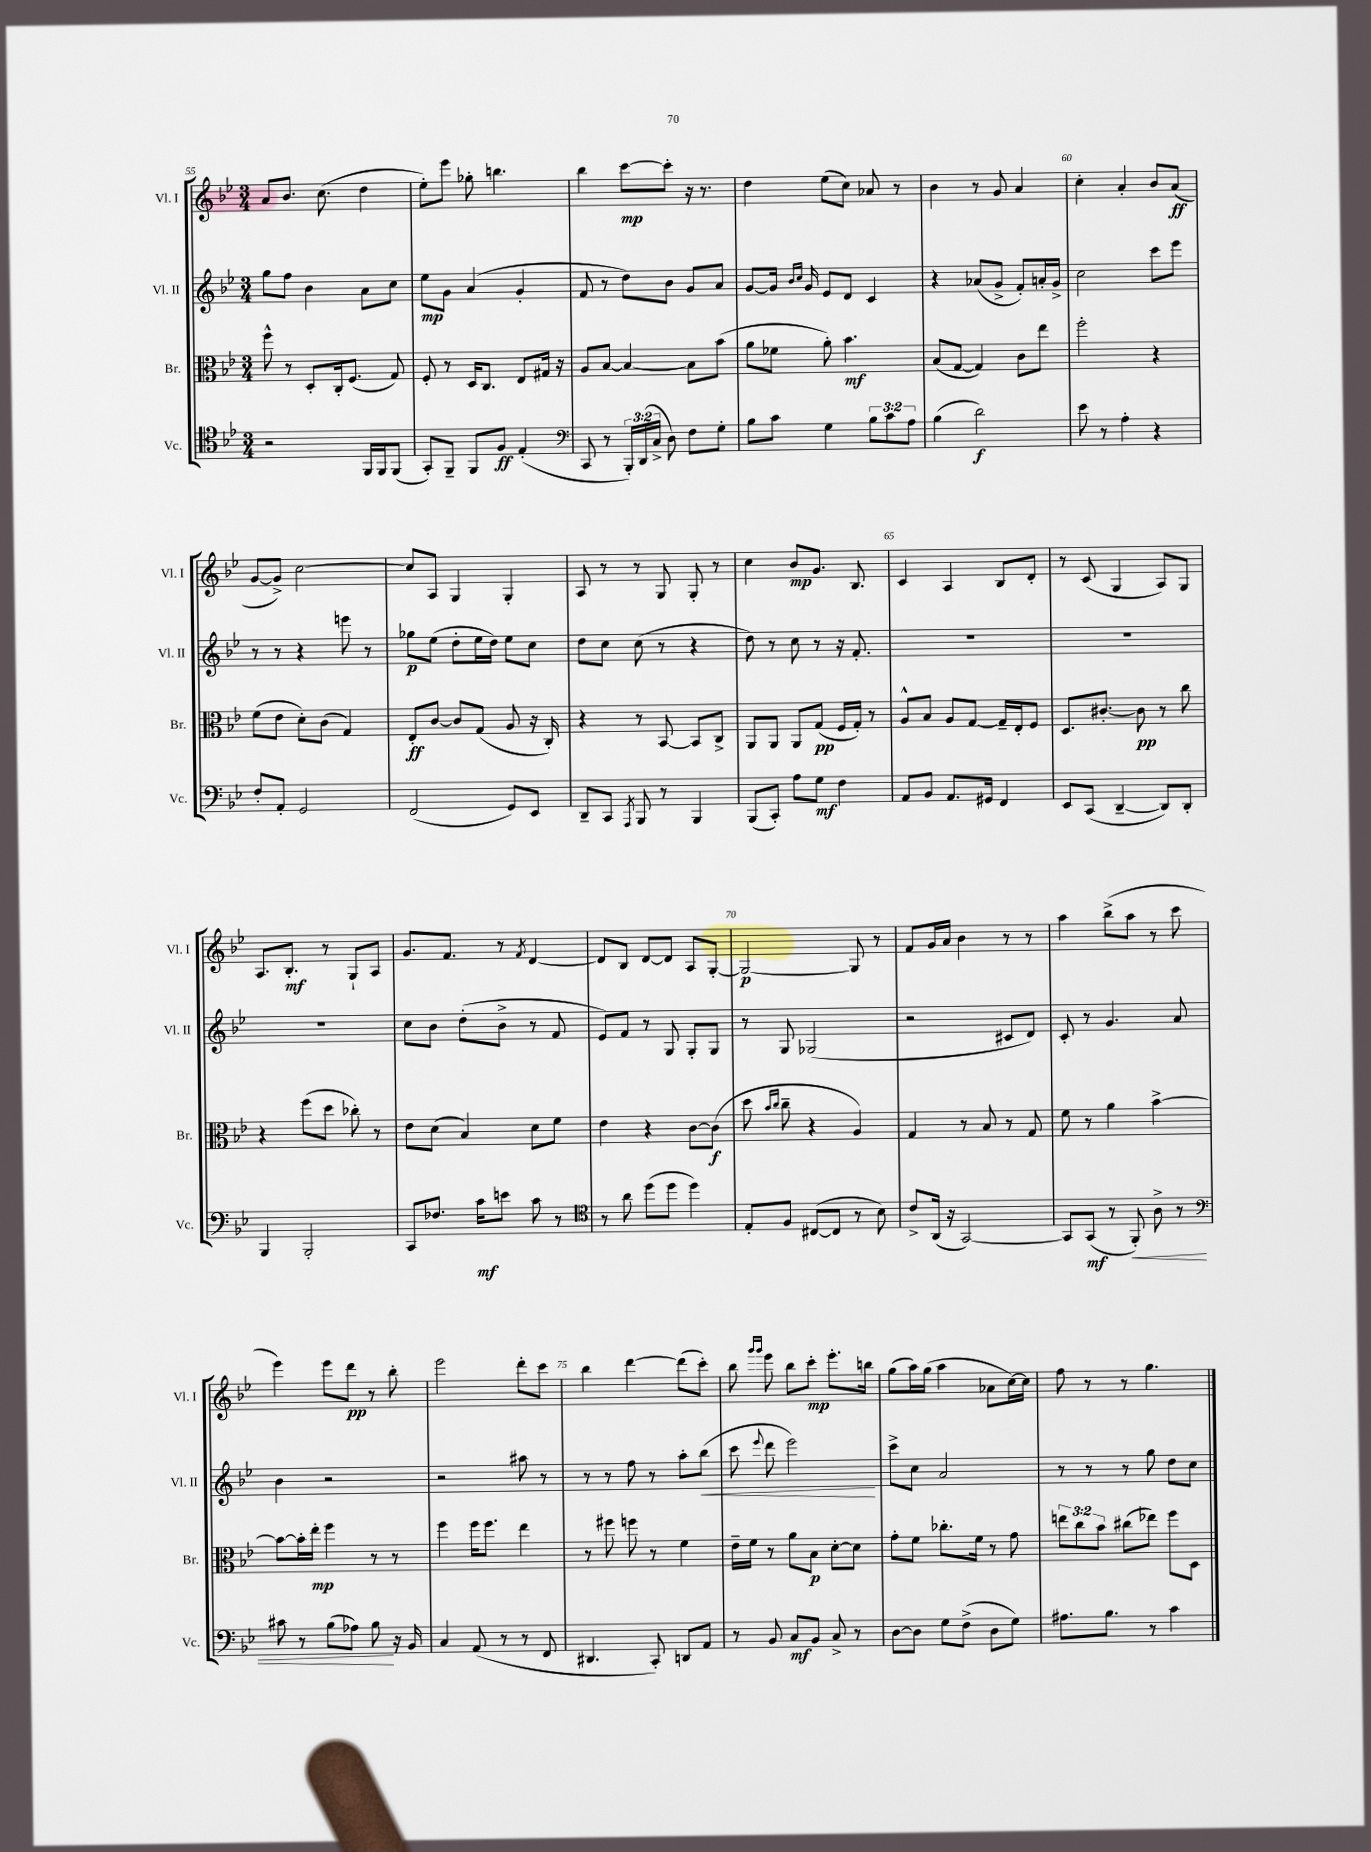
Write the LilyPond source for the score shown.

<<
\new StaffGroup <<
\new Staff = "s0" \with { instrumentName = "Vl. I" shortInstrumentName = "Vl. I" } {
    \clef treble \key bes \major \numericTimeSignature \time 3/4
    \autoBeamOff a'8[ bes'8.] c''8.( d''4 |
    ees''8[-.) ees'''8] ges''8-. b''4. |
    bes''4 c'''8[~\mp c'''8]-. r16 r8. |
    d''4 ees''8[( c''8]) aes'8 r8 |
    bes'4 r8 g'8 a'4 |
    c''4-. a'4-. bes'8[ a'8]\ff( |
    g'8[~ g'8]->) c''2~ |
    c''8[ a8] g4 g4-. |
    a8 r8 r8 g8 g8-. r8 |
    c''4 bes'8[\mp g'8.] bes8. |
    c'4 a4 bes8[ d'8]-. |
    r8 c'8( g4 a8[) g8] |
    a8.[ bes8.]-.\mf r8 g8[-! a8] |
    g'8.[ f'8.] r8 \acciaccatura { f'8 } d'4~ |
    d'8[ bes8] d'8[~ d'8] a8[ g8]~-. |
    g2~\p g8 r8 |
    f'8[ g'16 a'16] bes'4 r8 r8 |
    a''4 bes''8[->( a''8] r8 c'''8 |
    ees'''4) ees'''8[ d'''8]\pp r8 bes''8-. |
    ees'''2 d'''8[-. c'''8] |
    bes''4 d'''4~ d'''8[( c'''8]-.) |
    bes''8 \grace { g'''16[ g'''16] } ees'''8 bes''8[ c'''8]-.\mp ees'''8.[-. b''16] |
    g''8[( a''16) g''16]( a''4 aes'8[ c''16~) c''16] |
    f''8 r8 r8 g''4. \bar "|." |
}
\new Staff = "s1" \with { instrumentName = "Vl. II" shortInstrumentName = "Vl. II" } {
    \clef treble \key bes \major \numericTimeSignature \time 3/4
    \autoBeamOff g''8[ f''8] bes'4 a'8[ c''8] |
    ees''8[\mp g'8] a'4( g'4-. |
    f'8 r8 d''8[) bes'8] g'8[ a'8] |
    g'8[~ g'16] \grace { bes'16[ c''16] } g'16 ees'8[ d'8] c'4 |
    r4 aes'8[( g'8]-> f'8[-.) a'16-. g'16]-> |
    c''2 c'''8[ ees'''8] |
    r8 r8 r4 e'''8 r8 |
    ges''8[\p ees''8]( d''8[-. ees''16 d''16]) ees''8[ c''8] |
    d''8[ c''8] c''8( r8 r4 |
    d''8) r8 c''8 r8 r16 f'8.-. |
    R2. |
    R2. |
    R2. |
    c''8[ bes'8] d''8[-.( bes'8]-> r8 f'8 |
    ees'8[) f'8] r8 g8 g8[-. g8] |
    r8 g8 ges2( |
    r2 cis'8[ d'8]) |
    c'8-. r8 g'4. a'8 |
    bes'4 r2 |
    r2 ais''8 r8 |
    r8 r8 f''8 r8 a''8[-. bes''8]\<( |
    c'''8 \appoggiatura { ees'''8 } d'''8 ees'''2\!) |
    c'''8[-> c''8] a'2 |
    r8 r8 r8 g''8 d''8[ c''8] \bar "|." |
}
\new Staff = "s2" \with { instrumentName = "Br." shortInstrumentName = "Br." } {
    \clef alto \key bes \major \numericTimeSignature \time 3/4 \override Staff.TupletNumber.text = #tuplet-number::calc-fraction-text
    \autoBeamOff f''8-^ r8 d8[-. c16-. f8.]( g8) |
    f8-. r8 d16[ c8.] ees8[ gis16] r16 |
    a8[ bes8]~ bes4~ bes8[ bes'8]( |
    a'8[ fes'8] a'8-.) bes'4.\mf |
    bes8[( g8]~ g4) c'8[ ees''8] |
    f''2-. r4 |
    f'8[( ees'8] d'8[-.) c'8]( g4) |
    ees8[-.\ff c'8]~ c'8[ g8]( a8 r16 c16-.) |
    r4 r8 bes,8~ bes,8[ c8]-> |
    a,8[ a,8] a,8[ g8]\pp( f16[ g16]-.) r8 |
    a8[-^ bes8] a8[ g8]~ g16[-- ees16-. f8] |
    d8.[ cis'8.]~-. cis'8\pp r8 c''8 |
    r4 f''8[( d''8] ces''8-.) r8 |
    ees'8[ d'8]( bes4) d'8[ f'8] |
    ees'4 r4 c'8[~ c'8]\f( |
    d''8 \grace { bes'16[ c''16] } c''8-- r4 a4) |
    g4 r8 bes8 r8 g8 |
    f'8 r8 a'4 bes'4~-> |
    bes'8[~ bes'16-. ees''16]-.\mp f''4 r8 r8 |
    f''4 f''16[ f''8.] ees''4 |
    r8 fis''8 f''8 r8 f'4 |
    ees'16[-- f'16] r8 a'8[ bes8]\p d'8[~-. d'8] |
    g'8[-. f'8] ces''8.[-. f'16] r8 g'8 |
    \tuplet 3/2 { e''8[ c''8 bes'8] } cis''8[( ees''8]) f''8[ d8] \bar "|." |
}
\new Staff = "s3" \with { instrumentName = "Vc." shortInstrumentName = "Vc." } {
    \clef tenor \key bes \major \numericTimeSignature \time 3/4 \override Staff.TupletNumber.text = #tuplet-number::calc-fraction-text
    \autoBeamOff r2 f,16[ f,16 f,8]( |
    g,8[-.) f,8]-- f,8[ f8]\ff ees4-.( |
    \clef bass c,8 r8 \tuplet 3/2 { bes,,16[-.) d,16( c16]-> } d8) f8[ g8]-. |
    bes8[ c'8] g4 \tuplet 3/2 { bes8[ c'8 a8] } |
    bes4( d'2\f) |
    ees'8 r8 a4-. r4 |
    f8[-. a,8]-. g,2 |
    f,2( g,8[) ees,8] |
    d,8[-- c,8] \acciaccatura { a,,8 } bes,,8 r8 bes,,4 |
    bes,,8[( c,8]-.) a8[ g8]\mf f4 |
    a,8[ bes,8] a,8.[ gis,16] f,4 |
    ees,8[ c,8]( d,4~-- d,8[) d,8]-. |
    bes,,4 bes,,2-. |
    c,8[ fes8.] c'16[\mf e'8] c'8 r8 |
    \clef tenor r8 a'8 d''8[( d''8] d''4) |
    ees8[-. f8] cis8[~( cis8] r8 bes8) |
    c'8[-> a,16]( r16 g,2~) |
    g,8[ g,8]\mf( r8 f,8-.\<) a8-> r8 |
    \clef bass cis'8 r8 bes8[( aes8]) bes8\! r16 bes,16 |
    c4 a,8( r8 r8 f,8 |
    dis,4. c,8-.) d,8[ a,8] |
    r8 bes,8 c8[\mf bes,8] c8-> r8 |
    d8[~ d8] g8[ f8]->( d8[ g8]) |
    ais8.[ bes8.] r8 c'4 \bar "|." |
}
>>
>>
\layout { \context { \Score currentBarNumber = #55 \override BarNumber.break-visibility = ##(#f #t #t) barNumberVisibility = #(every-nth-bar-number-visible 5) } }
